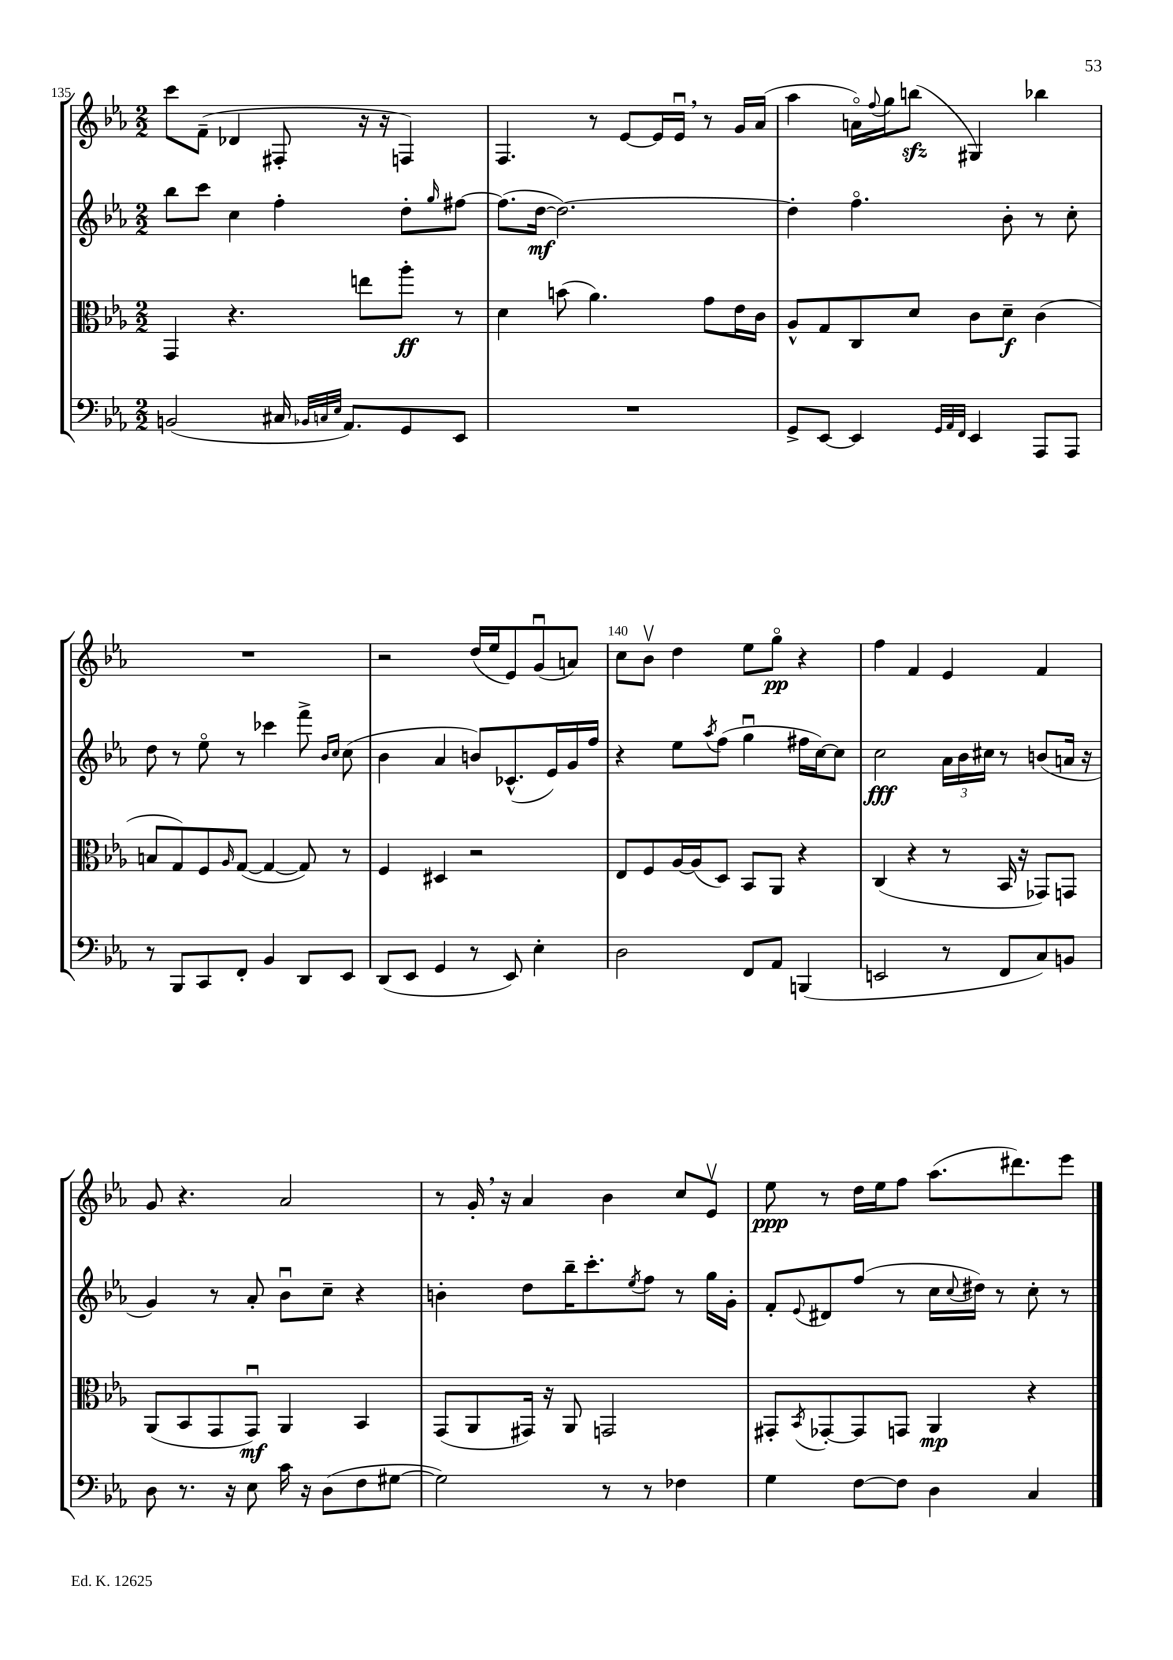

**kern	**kern	**dynam	**kern	**dynam	**kern	**dynam
*part4	*part3	*part3	*part2	*part2	*part1	*part1
*staff4	*staff3	*staff3	*staff2	*staff2	*staff1	*staff1
*clefF4	*clefC3	*	*clefG2	*	*clefG2	*
*k[b-e-a-]	*k[b-e-a-]	*	*k[b-e-a-]	*	*k[b-e-a-]	*
*M2/2	*M2/2	*	*M2/2	*	*M2/2	*
=135	=135	=135	=135	=135	=135	=135
(2BBn/	4GG/	.	8bb-\L	.	8ccc\L	.
.	.	.	8ccc\J	.	(8f~\J	.
.	4.r	.	4cc\	.	4d-X/	.
16C#X/	.	.	4ff'\	.	8F#X'/	.
32qqBB-X/LLL	.	.	.	.	.	.
32qqCn/	.	.	.	.	.	.
32qqE-/JJJ	.	.	.	.	.	.
8.AA-/L)	.	.	.	.	.	.
.	8een\L	.	.	.	16r	.
.	.	.	.	.	16r	.
8GG/	8aa-'\J	ff	8dd'\L	.	4Fn/)	.
.	.	.	16qqgg/	.	.	.
8EE-/J	8r	.	[8ff#X\J	.	.	.
=136	=136	=136	=136	=136	=136	=136
1r	4d\	.	(8.ff#\L]	.	4.F/	.
.	.	.	[16dd\Jk	mf	.	.
.	(8bn\	.	2.dd\_)	.	.	.
.	4.a-\)	.	.	.	8r	.
.	.	.	.	.	[8e-/L	.
.	.	.	.	.	16e-/L]	.
.	.	.	.	.	16e-u,/JJ	.
.	8g\L	.	.	.	8r	.
.	16e-\L	.	.	.	16g/LL	.
.	16c\JJ	.	.	.	(16a-/JJ	.
=137	=137	=137	=137	=137	=137	=137
8GG^/L	8A-^^/L	.	4dd'\]	.	4aa-\	.
[8EE-/J	8G/	.	.	.	.	.
4EE-/]	8C/	.	4.ff\	.	16an\LL)	.
.	.	.	.	.	8qqff/	.
.	.	.	.	.	16gg\J	.
.	8d/J	.	.	.	(8bbnzz\J	.
32qqGG/LLL	.	.	.	.	.	.
32qqAA-/	.	.	.	.	.	.
32qqFF/JJJ	.	.	.	.	.	.
4EE-/	8c\L	.	.	.	4G#X/)	.
.	8d~\J	f	8b-'\	.	.	.
8AAA-/L	(4c\	.	8r	.	4bb-X\	.
8AAA-/J	.	.	8cc'\	.	.	.
!!LO:LB:g=z
=138	=138	=138	=138	=138	=138	=138
8r	8Bn/L	.	8dd\	.	1r	.
8BBB-/L	8G/)	.	8r	.	.	.
8CC/	8F/	.	8ee-\	.	.	.
.	16qqA-/	.	.	.	.	.
8FF'/J	([8G/J	.	8r	.	.	.
4BB-/	4G/_	.	4ccc-X\	.	.	.
8DD/L	8G/])	.	8fff^\	.	.	.
.	.	.	16qqb-/LL	.	.	.
.	.	.	16qqcc/JJ	.	.	.
8EE-/J	8r	.	(8cc\	.	.	.
=139	=139	=139	=139	=139	=139	=139
(8DD/L	4F/	.	4b-\	.	2r	.
8EE-/J	.	.	.	.	.	.
4GG/	4D#X/	.	4a-/	.	.	.
8r	2r	.	8bn/L)	.	(16dd/LL	.
.	.	.	.	.	16ee-/J	.
8EE-/)	.	.	(8.c-X^^/	.	8e-/)	.
4E-'\	.	.	.	.	(8gu/	.
.	.	.	16e-/L)	.	.	.
.	.	.	16g/	.	8an/J)	.
.	.	.	16ff/JJ	.	.	.
=140	=140	=140	=140	=140	=140	=140
2D\	8E-/L	.	4r	.	8cc\L	.
.	8F/	.	.	.	8b-v\J	.
.	[16A-/L	.	8ee-\L	.	4dd\	.
.	(16A-/J]	.	.	.	.	.
.	.	.	8qaa-/	.	.	.
.	8D/J)	.	(8ff\J	.	.	.
8FF/L	8BB-/L	.	4ggu\	.	8ee-\L	.
8AA-/J	8AA-/J	.	.	.	8gg\J	pp
(4BBBn/	4r	.	16ff#X\LL	.	4r	.
.	.	.	[16cc\J)	.	.	.
.	.	.	8cc\J]	.	.	.
=141	=141	=141	=141	=141	=141	=141
2EEn/	(4C/	.	2cc\	fff	4ff\	.
.	4r	.	.	.	4f/	.
8r	8r	.	24a-\LL	.	4e-/	.
.	.	.	24b-\	.	.	.
.	.	.	24cc#X\JJ	.	.	.
8FF/L	16BB-/	.	8r	.	.	.
.	16r	.	.	.	.	.
8C/)	8GG-X/L)	.	(8bn/L	.	4f/	.
8BBn/J	8GGn/J	.	16an/Jk	.	.	.
.	.	.	16r	.	.	.
!!LO:LB:g=z
=142	=142	=142	=142	=142	=142	=142
8D\	(8AA-/L	.	4g/)	.	8g/	.
8.r	8BB-/	.	.	.	4.r	.
.	8GG/	.	8r	.	.	.
16r	.	.	.	.	.	.
8E-\	8GGu/J)	mf	8a-'/	.	.	.
16c\	4AA-/	.	8b-u\L	.	2a-/	.
16r	.	.	.	.	.	.
(8D\L	.	.	8cc~\J	.	.	.
8F\	4BB-/	.	4r	.	.	.
[8G#X\J	.	.	.	.	.	.
=143	=143	=143	=143	=143	=143	=143
2G#\])	(8GG/L	.	4bn'\	.	8r	.
.	8AA-/	.	.	.	16g',/	.
.	.	.	.	.	16r	.
.	16GG#X/Jk)	.	8dd\L	.	4a-/	.
.	16r	.	.	.	.	.
.	8AA-/	.	16bb-~\K	.	.	.
.	.	.	8.ccc'\	.	.	.
8r	2GGn/	.	.	.	4b-\	.
.	.	.	8qee-/	.	.	.
8r	.	.	8ff\J	.	.	.
4F-X\	.	.	8r	.	8cc/L	.
.	.	.	16gg\LL	.	8e-v/J	.
.	.	.	16g'\JJ	.	.	.
=144	=144	=144	=144	=144	=144	=144
4G\	8GG#X'/L	.	8f'/L	.	8ee-\	ppp
.	8qBB-/	.	8qqe-/	.	.	.
.	[8GG-X'/	.	8d#X/	.	8r	.
[8F\L	8GG-/]	.	(8ff/J	.	16dd\LL	.
.	.	.	.	.	16ee-\J	.
8F\J]	8GGn/J	.	8r	.	8ff\J	.
4D\	4AA-/	mp	16cc\LL	.	(8.aa-\L	.
.	.	.	8qqcc/	.	.	.
.	.	.	16dd#X\JJ)	.	.	.
.	.	.	8r	.	.	.
.	.	.	.	.	8.ddd#X\)	.
4C/	4r	.	8cc'\	.	.	.
.	.	.	8r	.	8eee-\J	.
==	==	==	==	==	==	==
*-	*-	*-	*-	*-	*-	*-
